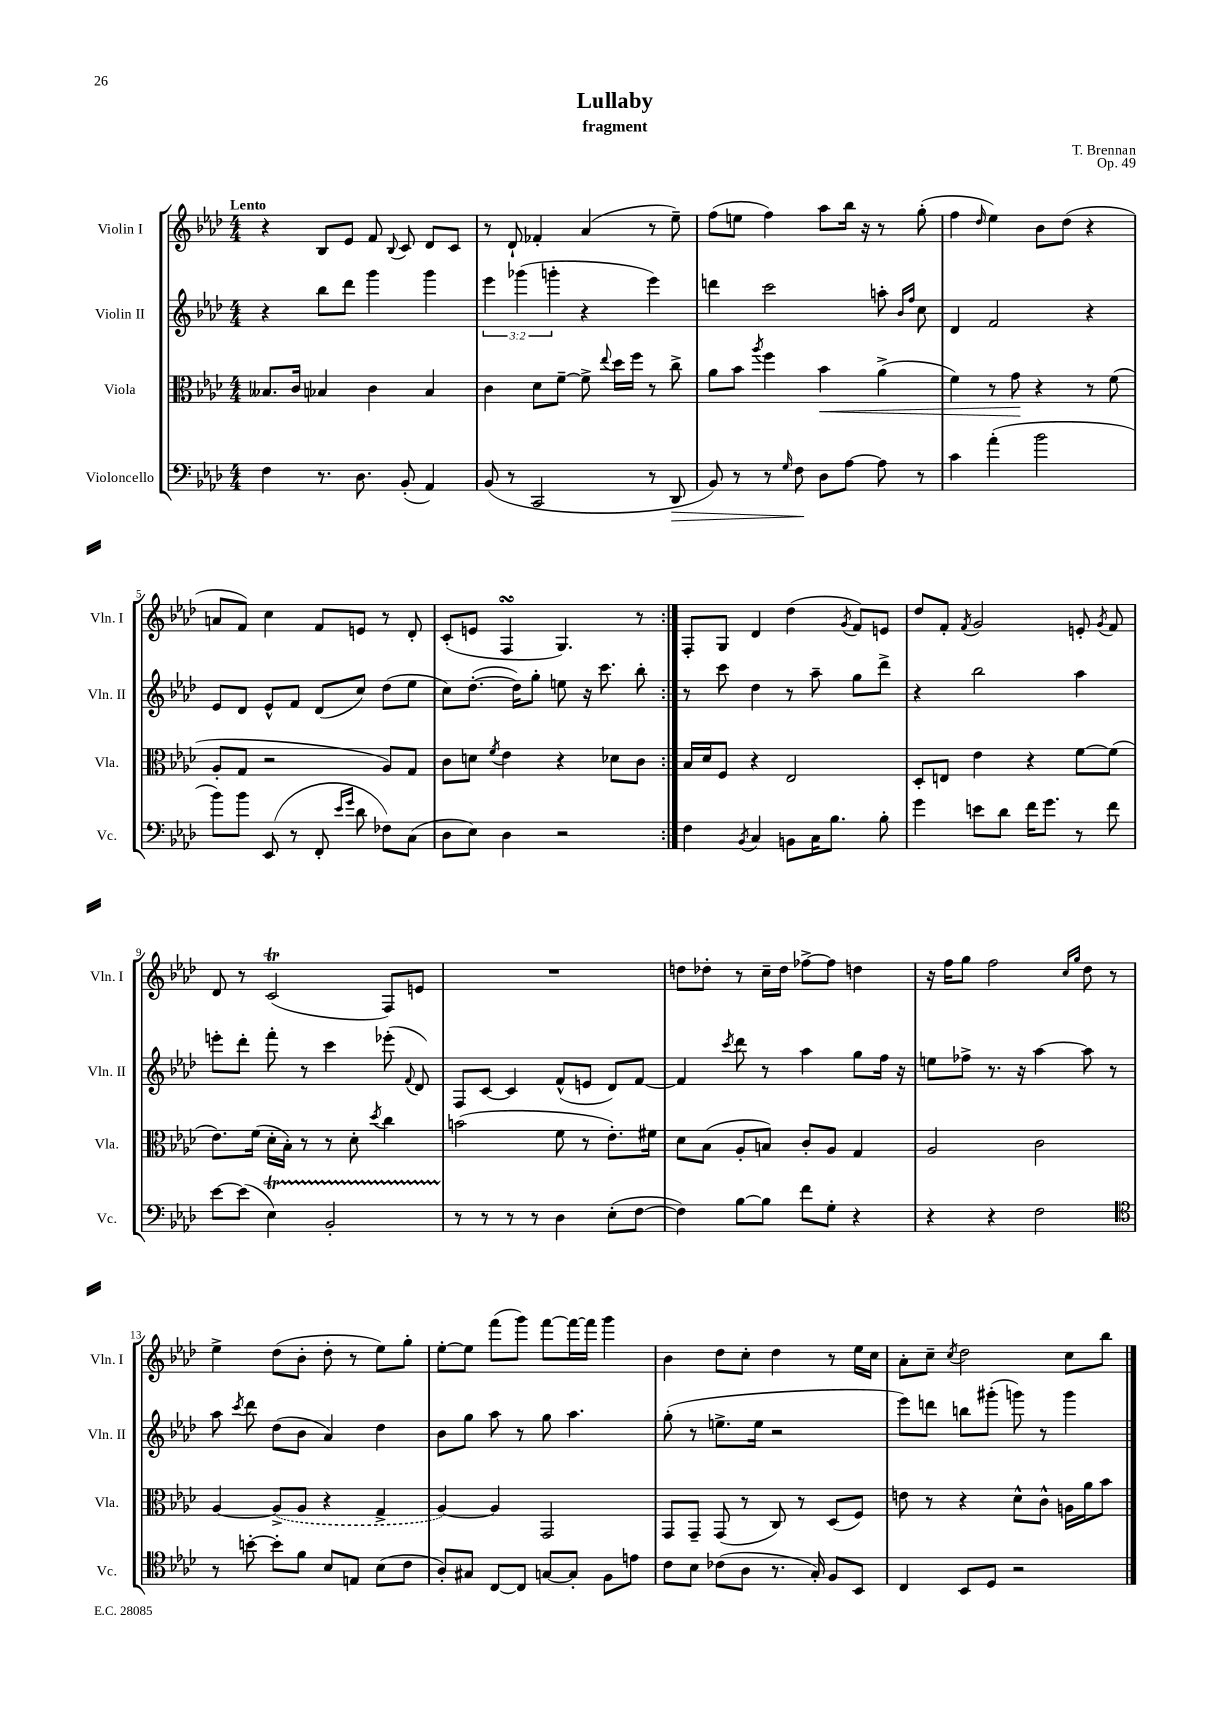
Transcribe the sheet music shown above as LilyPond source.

\header { title = "Lullaby" composer = "T. Brennan" subtitle = "fragment" opus = "Op. 49" }
<<
\new StaffGroup <<
\new Staff = "s0" \with { instrumentName = "Violin I" shortInstrumentName = "Vln. I" } {
    \clef treble \key aes \major \numericTimeSignature \time 4/4 \tempo "Lento"
    \autoBeamOff \repeat volta 2 { r4 bes8[ ees'8] f'8 \appoggiatura { bes8 } c'8 des'8[ c'8] |
    r8 des'8-! fes'4-. aes'4( r8 ees''8--) |
    f''8[( e''8] f''4) aes''8[ bes''16] r16 r8 g''8-.( |
    f''4 \grace { des''16 } ees''4) bes'8[ des''8]( r4 |
    a'8[ f'8]) c''4 f'8[ e'8] r8 des'8-. |
    c'8[-.( e'8] f4\turn g4.) r8 | }
    f8[-. g8] des'4 des''4( \acciaccatura { g'8 } f'8[) e'8] |
    des''8[ f'8]-. \acciaccatura { f'8 } g'2 e'8-. \acciaccatura { g'8 } f'8 |
    des'8 r8 c'2\trill( f8[) e'8] |
    R1 |
    d''8[ des''8]-. r8 c''16[-- des''16] fes''8[~-> fes''8] d''4 |
    r16 f''16[ g''8] f''2 \grace { c''16[ g''16] } des''8 r8 |
    ees''4-> des''8[( bes'8]-. des''8-. r8 ees''8[) g''8]-. |
    ees''8[~-. ees''8] f'''8[( g'''8]) f'''8[~ f'''16~ f'''16] g'''4 |
    bes'4 des''8[ c''8]-. des''4 r8 ees''16[ c''16] |
    aes'8[-. c''8]-- \acciaccatura { c''8 } des''2 c''8[ bes''8] \bar "|." |
}
\new Staff = "s1" \with { instrumentName = "Violin II" shortInstrumentName = "Vln. II" } {
    \clef treble \key aes \major \numericTimeSignature \time 4/4 \override Staff.TupletNumber.text = #tuplet-number::calc-fraction-text
    \autoBeamOff \repeat volta 2 { r4 bes''8[ des'''8] g'''4 g'''4 |
    \tuplet 3/2 { ees'''4 ges'''4( g'''4-. } r4 ees'''4) |
    d'''4 c'''2 a''8-. \grace { bes'16[ f''16] } c''8 |
    des'4 f'2 r4 |
    ees'8[ des'8] ees'8[-^ f'8] des'8[( c''8]) des''8[( ees''8] |
    c''8[) des''8.]~-.( des''16[) g''8]-. e''8 r16 c'''8. bes''8-. | }
    r8 c'''8 des''4 r8 aes''8-- g''8[ des'''8]-> |
    r4 bes''2 aes''4 |
    e'''8[-. des'''8]-. f'''8-. r8 c'''4 ees'''8-.( \appoggiatura { f'8 } des'8) |
    f8[ c'8]~ c'4 f'8[-^( e'8] des'8[) f'8]~ |
    f'4 \acciaccatura { c'''8 } des'''8 r8 aes''4 g''8[ f''16] r16 |
    e''8[ fes''8]-> r8. r16 aes''4~ aes''8 r8 |
    aes''8 \acciaccatura { c'''8 } des'''8 des''8[( bes'8] aes'4) des''4 |
    bes'8[ g''8] aes''8 r8 g''8 aes''4. |
    g''8-.( r8 e''8.[-> e''16] r2 |
    ees'''8[) d'''8] b''8[ gis'''8]-.( g'''8) r8 g'''4 \bar "|." |
}
\new Staff = "s2" \with { instrumentName = "Viola" shortInstrumentName = "Vla." } {
    \clef alto \key aes \major \numericTimeSignature \time 4/4
    \autoBeamOff \repeat volta 2 { beses8.[ c'16] bes4 c'4 bes4 |
    c'4 des'8[ f'8]~-- f'8-> \appoggiatura { ees''8 } des''16[ f''16] r8 c''8-> |
    aes'8[ bes'8] \acciaccatura { aes''8 } f''4 bes'4\< aes'4->( |
    f'4) r8 g'8\! r4 r8 f'8( |
    aes8[-. g8] r2 aes8[) g8] |
    c'8[ d'8] \acciaccatura { f'8 } ees'4 r4 des'8[ c'8] | }
    bes16[ des'16 f8] r4 ees2 |
    des8[-. e8] ees'4 r4 f'8[~ f'8]( |
    ees'8.[) f'16]( des'16[-. bes16]-.) r8 r8 des'8-. \acciaccatura { des''8 } c''4 |
    b'2( f'8 r8 ees'8.[-.) fis'16] |
    des'8[ bes8]( aes8[-. b8]) c'8[-. aes8] g4 |
    aes2 c'2 |
    aes4~ \once \slurDashed aes8[->( aes8] r4 g4-> |
    aes4~) aes4 g,2 |
    g,8[ g,8]-- g,8( r8 c8) r8 des8[( f8]) |
    e'8 r8 r4 des'8[-^ c'8]-^ a16[ aes'16 bes'8] \bar "|." |
}
\new Staff = "s3" \with { instrumentName = "Violoncello" shortInstrumentName = "Vc." } {
    \clef bass \key aes \major \numericTimeSignature \time 4/4
    \autoBeamOff \repeat volta 2 { f4 r8. des8. bes,8-.( aes,4) |
    bes,8( r8 c,2 r8 des,8\> |
    bes,8) r8 r8 \grace { g16 } f8\! des8[ aes8]~ aes8 r8 |
    c'4 aes'4-.( bes'2 |
    bes'8[) bes'8] ees,8( r8 f,8-. \grace { ees'16[ g'16] } des'8 fes8[) c8]( |
    des8[ ees8]) des4 r2 | }
    f4 \acciaccatura { bes,8 } c4 b,8[ c16 bes8.] bes8-. |
    g'4 e'8[ des'8] f'16[ g'8.] r8 f'8 |
    ees'8[~ ees'8]( ees4\startTrillSpan) bes,2-. |
    r8\stopTrillSpan r8 r8 r8 des4 ees8[-.( f8]~ |
    f4) bes8[~ bes8] f'8[ g8]-. r4 |
    r4 r4 f2 |
    \clef tenor r8 b'8~-. b'8[-. f'8] bes8[ e8] bes8[( c'8] |
    aes8[-.) gis8] c8[~ c8] g8[~ g8]-. f8[ e'8] |
    c'8[ bes8] ces'8[( aes8] r8. g16-.) f8[ bes,8] |
    c4 bes,8[ des8] r2 \bar "|." |
}
>>
>>
